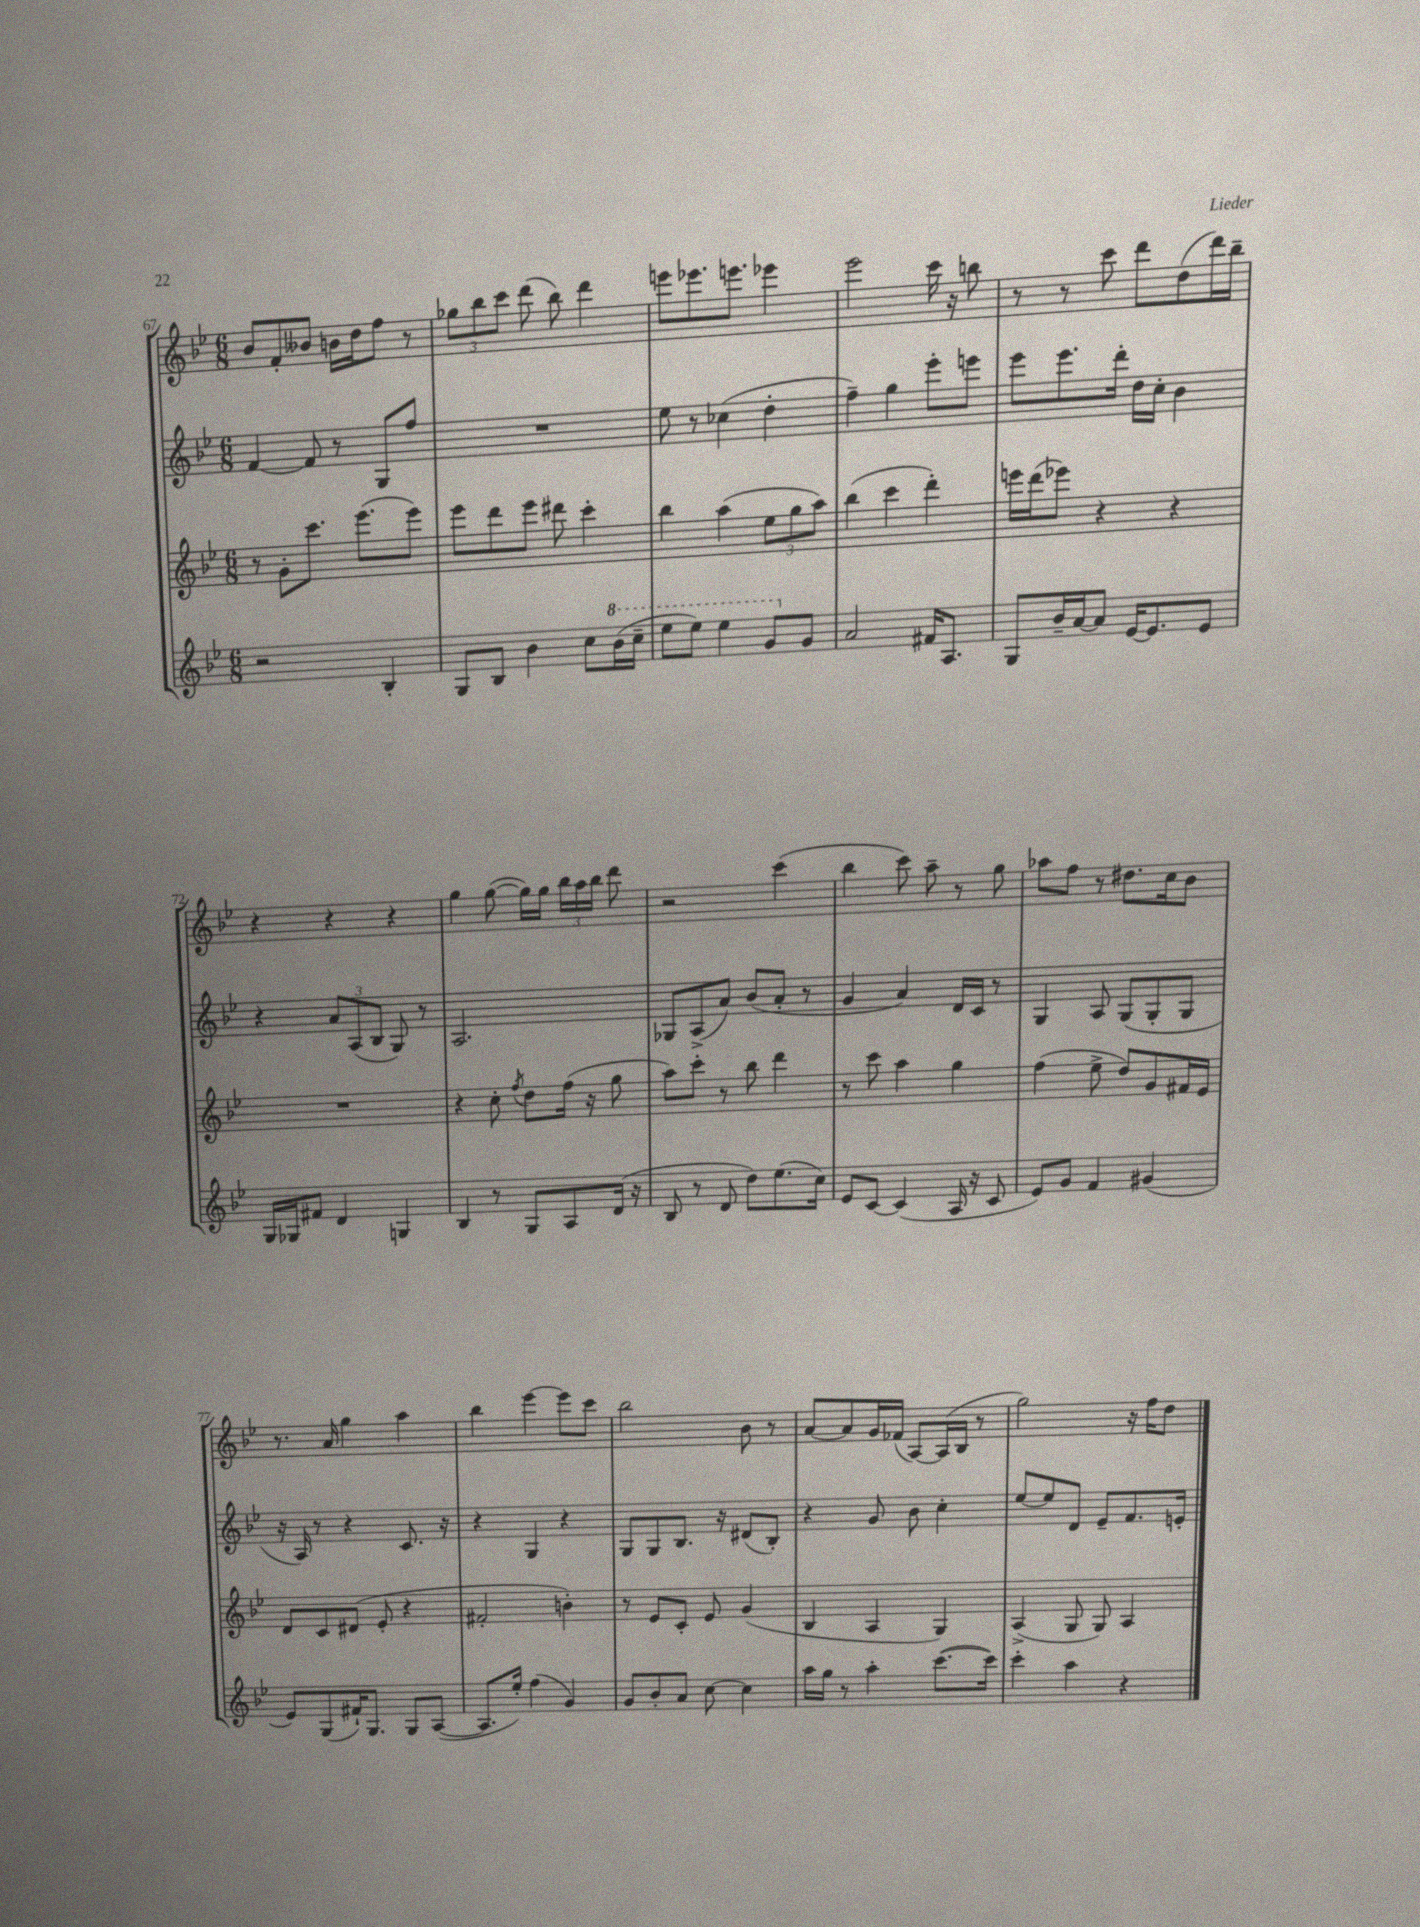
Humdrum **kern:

**kern	**kern	**kern	**kern
*staff4	*staff3	*staff2	*staff1
*clefG2	*clefG2	*clefG2	*clefG2
*k[b-e-]	*k[b-e-]	*k[b-e-]	*k[b-e-]
*M6/8	*M6/8	*M6/8	*M6/8
2r	8r	[4f	8b-
.	8g'	.	8f'
.	8.ccc	8f]	8b--
.	.	8r	16b
.	(8.eee-	.	16dd
4B-'	.	8G	8ff
.	8eee-)	8ff	8r
=	=	=	=
8G	8eee-	2.r	12gg-
.	.	.	12bb-
8B-	8ddd	.	.
.	.	.	12ccc
4b-	8eee-	.	(8ddd
.	8ddd#	.	8bb-)
8cc	4ccc'	.	4ddd
(16bb-	.	.	.
16ccc~	.	.	.
=	=	=	=
8eee-	4bb-	8ee-	8eee
8eee-)	.	8r	8.eee-
4eee-	(4aa	(4cc-	.
.	.	.	8.eee
8gg	12ee-	4dd'	4eee-
.	12gg	.	.
8g	.	.	.
.	12aa)	.	.
=	=	=	=
2a	(4bb-	4ff~)	2eee-
.	4ccc	4gg	.
16f#	4ddd')	8eee-'	16ccc
8.A	.	.	16r
.	.	8eee	8bb
=	=	=	=
8G	16eee	8eee-	8r
.	(16ddd	.	.
16b-~	8eee-)	8.eee-	8r
[16a	.	.	.
8a]	4r	.	8ccc
.	.	16ddd'	.
[16e-	.	16dd	8ddd
8.e-]	.	16cc'	.
.	4r	4b-	(8dd
8e-	.	.	16ddd)
.	.	.	16bb-~
=	=	=	=
16G	2.r	4r	4r
16G-	.	.	.
8f#	.	.	.
4d	.	12a	4r
.	.	(12A	.
.	.	12B-	.
4G	.	8G)	4r
.	.	8r	.
=	=	=	=
4B-	4r	2.A	4gg
8r	8cc'	.	([8gg
.	8qff	.	.
8G	8dd	.	16gg])
.	.	.	16gg
8A	(16ff	.	24bb-
.	.	.	24aa
.	16r	.	.
.	.	.	24bb-
(16d	8gg	.	8ddd
16r	.	.	.
=	=	=	=
8B-	8aa)	8G-	2r
8r	8ccc'	(8A^	.
8d	8r	8a)	.
8dd)	8bb-	(8b-	.
(8.ee-	4ddd	8a'	(4ccc
.	.	8r	.
16cc)	.	.	.
=	=	=	=
8e-	8r	4g	4bb-
[8c	8ccc	.	.
(4c]	4aa	4a)	8ccc)
.	.	.	8aa~
16A	4gg	16d	8r
16r	.	16c	.
8c	.	8r	8gg
=	=	=	=
8e-)	(4ff	4G	8aa-
8g	.	.	8ff
4f	8ee-^	8A	8r
.	8dd)	(8G	8.dd#
(4g#	8g	8G'	.
.	.	.	16cc
.	16f#	8G	8b-
.	16e-	.	.
=	=	=	=
8e-)	8d	16r	8.r
.	.	16A)	.
(8G	8c	8r	.
.	.	.	16a
16f#`)	(8d#	4r	4gg
8.G	.	.	.
.	8e-'	.	.
8G	4r	8.c	4aa
([8A	.	.	.
.	.	16r	.
=	=	=	=
8.A]	2f#'	4r	4bb-
16ee-')	.	.	.
(4ff	.	4G	[4eee-
4g)	4b')	4r	8eee-]
.	.	.	8ccc
=	=	=	=
8g	8r	8G	2bb-
8b-'	8e-	8G	.
8a	8c'	8.B-	.
[8cc	8e-	.	.
.	.	16r	.
4cc]	(4g	(8d#	8b-
.	.	8B-')	8r
=	=	=	=
16aa	4B-	4r	[8a
16gg	.	.	.
8r	.	.	8a]
4aa'	4A	8g	16g
.	.	.	(16f-
.	.	8b-	[8A)
([8.ccc	4G)	4cc'	(16A]
.	.	.	16B-
.	.	.	8r
16ccc])	.	.	.
=	=	=	=
4ccc'	(4A^	[8ee-	2gg)
.	.	8ee-]	.
4aa	8G	8d	.
.	8G)	8e-~	.
4r	4A	8.f	16r
.	.	.	16ff
.	.	.	8dd
.	.	16e'	.
==	==	==	==
*-	*-	*-	*-
